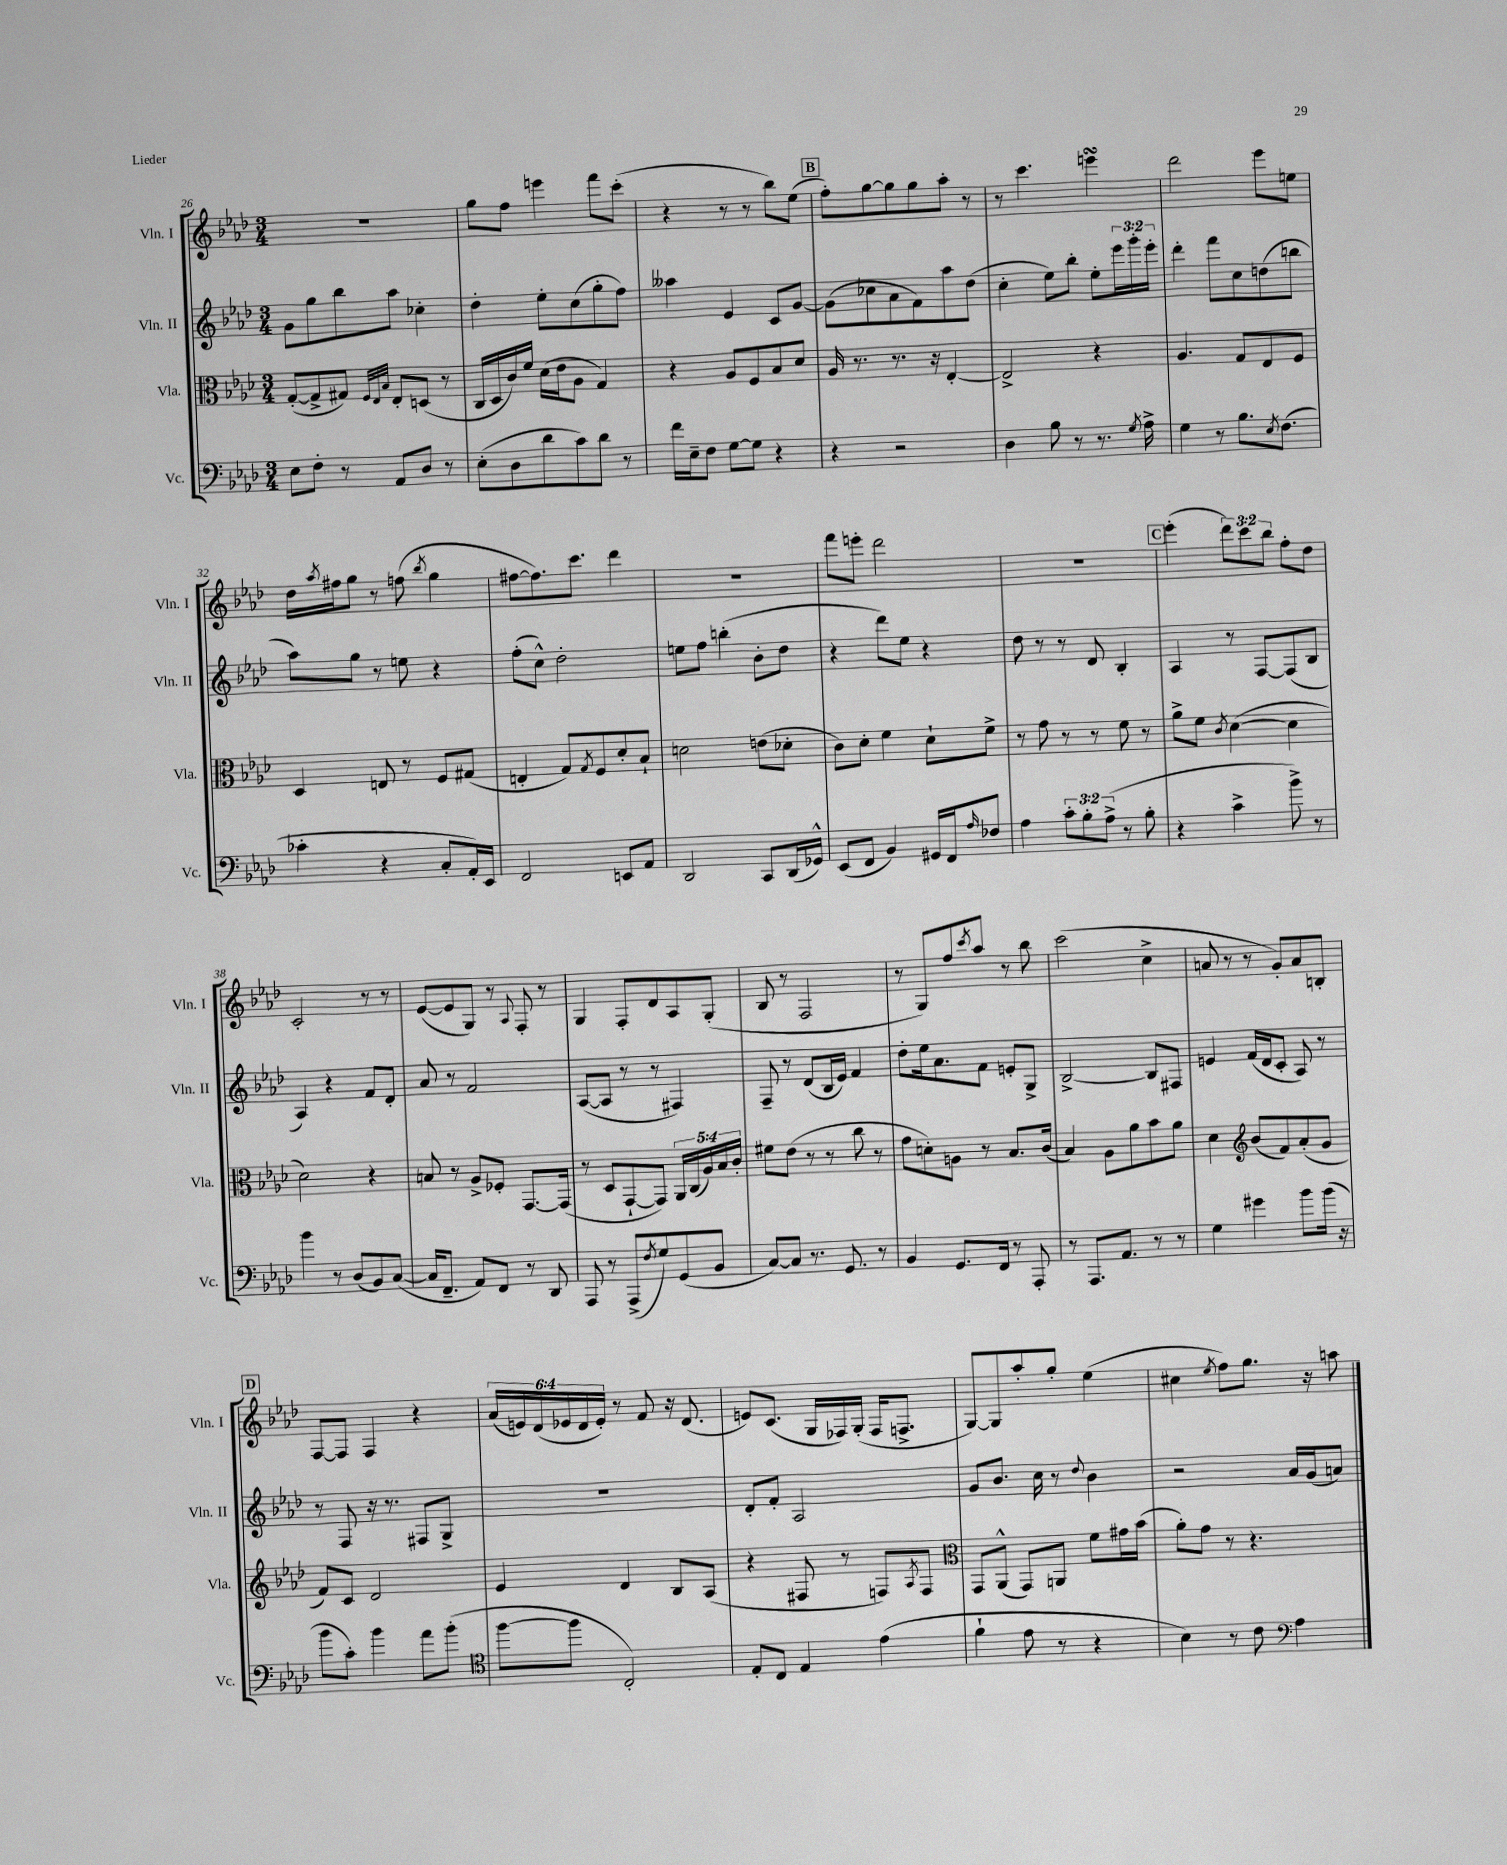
<<
\new StaffGroup <<
\new Staff = "s0" \with { instrumentName = "Vln. I" shortInstrumentName = "Vln. I" } {
    \clef treble \key aes \major \numericTimeSignature \time 3/4 \override Staff.TupletNumber.text = #tuplet-number::calc-fraction-text
    R2. |
    g''8 f''8 e'''4 f'''8 c'''8-.( |
    r4 r8 r8 bes''8) ees''8( |
    \mark \markup { \box "B" } f''8-.) g''8~ g''8 g''8 aes''8-. r8 |
    r8 c'''4. e'''4\turn |
    des'''2 ees'''8 e''8 |
    des''16 \acciaccatura { aes''8 } fis''16 g''8 r8 f''8( \acciaccatura { bes''8 } g''4 |
    fis''8~ fis''8.) c'''8. des'''4 |
    R2. |
    f'''8 e'''8-. des'''2 |
    R2. |
    \mark \markup { \box "C" } ees'''4-.( \tuplet 3/2 { des'''8) c'''8 bes''8 } f''8-. des''8 |
    c'2-. r8 r8 |
    ees'8~( ees'8 g8) r8 \appoggiatura { aes8 } f8-. r8 |
    g4 f8-. des'8 aes8 g8-.( |
    bes8 r8 f2 |
    r8 g8) f''8 \acciaccatura { c'''8 } aes''8 r8 bes''8 |
    c'''2( c''4-> |
    a'8 r8 r8 g'8-.) a'8 b8-. |
    \mark \markup { \box "D" } f8~ f8 f4 r4 |
    \tuplet 6/4 { aes'16( e'16) des'16( ees'16 des'16 ees'16-.) } r8 f'8 r16 des'8.( |
    e'8) c'8.( g16 fes16) g16-.( fes16 f8.-> |
    g8~) g8 aes''8-. g''8-. ees''4( |
    cis''4 \acciaccatura { ees''8 } f''8) g''8. r16 a''8 \bar "|." |
}
\new Staff = "s1" \with { instrumentName = "Vln. II" shortInstrumentName = "Vln. II" } {
    \clef treble \key aes \major \numericTimeSignature \time 3/4 \override Staff.TupletNumber.text = #tuplet-number::calc-fraction-text
    g'8 g''8 bes''8 aes''8 ces''4-. |
    des''4-. ees''8-. c''8( g''8-. f''8) |
    aeses''4 ees'4 c'8 g'8~ |
    \mark \markup { \box "B" } g'8( ces''8 aes'8 f'8) aes''8 des''8( |
    c''4-. ees''8) bes''8-. ees''8-. \tuplet 3/2 { ees'''16 g'''16-. ees'''16-. } |
    des'''4-. f'''8 c''8 d''8( b''8 |
    aes''8) g''8 r8 e''8 r4 |
    f''8-.( c''8-^) des''2-. |
    e''8 f''8 b''4-.( bes'8-. des''8 |
    r4 des'''8) ees''8 r4 |
    des''8 r8 r8 des'8 bes4-. |
    \mark \markup { \box "C" } aes4 r8 f8~ f8( bes8 |
    aes4) r4 f'8 des'8-. |
    aes'8 r8 f'2 |
    aes8~( aes8 r8 r8 fis4) |
    f8-- r8 des'8( bes16 ees'16) f'4 |
    des''8-. ees''16 aes'8. f'8 e'8-. g8-> |
    bes2~-> bes8 fis8 |
    e'4 f'16( des'16 c'8-. aes8) r8 |
    \mark \markup { \box "D" } r8 f8 r16 r8. fis8 g8-> |
    R2. |
    des'8-. f'8-. aes2 |
    g'8 bes'8. c''16 r8 \appoggiatura { des''8 } bes'4 |
    r2 aes'16 g'16( a'8) \bar "|." |
}
\new Staff = "s2" \with { instrumentName = "Vla." shortInstrumentName = "Vla." } {
    \clef alto \key aes \major \numericTimeSignature \time 3/4 \override Staff.TupletNumber.text = #tuplet-number::calc-fraction-text
    g8~-.( g8-> gis8) \grace { f32 ees32 bes32 } ees8-. d8( r8 |
    c16 des16 c'16) f'16 des'16( ees'16 aes8 g4) |
    r4 aes8 f8 bes8 des'8 |
    \mark \markup { \box "B" } aes16 r8. r8. r16 ees4~-. |
    ees2-> r4 |
    aes4. g8 ees8 f8 |
    des4 e8 r8 f8 gis8( |
    e4-. g8) \acciaccatura { g8 } f8 des'8-. bes8-! |
    d'2 e'8( des'8-. |
    c'8) des'8-. f'4 des'8-! f'8-> |
    r8 g'8 r8 r8 f'8 r8 |
    \mark \markup { \box "C" } aes'8-> f'8 \acciaccatura { c'8 } des'4~( des'4 |
    des'2) r4 |
    b8 r8 aes8-> fes8-. g,8.~ g,16( |
    r8 des8 g,8~-! g,8) \tuplet 5/4 { aes,16 c16( aes16) bes16 c'16-. } |
    fis'8 ees'8( r8 r8 c''8 r8 |
    g'8 d'8-.) a8 r8 bes8. c'16( |
    bes4) aes8 aes'8 bes'8 aes'8 |
    des'4 \clef treble bes'8( f'8) aes'8-.( g'8 |
    \mark \markup { \box "D" } f'8) c'8 des'2 |
    ees'4 des'4 bes8 aes8( |
    r4 fis8 r8 f8) \acciaccatura { aes8 } f8 |
    \clef alto g,8 aes,8-^( g,8) a,8 f'8 gis'16 bes'16( |
    aes'8-.) g'8 r8 r4. \bar "|." |
}
\new Staff = "s3" \with { instrumentName = "Vc." shortInstrumentName = "Vc." } {
    \clef bass \key aes \major \numericTimeSignature \time 3/4 \override Staff.TupletNumber.text = #tuplet-number::calc-fraction-text
    ees8 f8-. r8 aes,8 des8 r8 |
    ees8-.( des8 des'8 c'8) des'8 r8 |
    f'16 ees16-- f8 g8~ g8 r4 |
    \mark \markup { \box "B" } r4 r2 |
    des4 bes8 r8 r8. \acciaccatura { g8 } aes16-> |
    g4 r8 bes8. \acciaccatura { ees8 } f8.( |
    ces'4-. r4 c8-. aes,16-.) ees,16 |
    f,2 e,8 aes,8 |
    des,2 c,8 des,16( ges,16-^) |
    ees,8( f,8 bes,4) gis,16 f,16 \grace { aes16 } fes8 |
    aes4 \tuplet 3/2 { c'8-. bes8-. aes8->( } r8 bes8-. |
    \mark \markup { \box "C" } r4 c'4-> bes'8->) r8 |
    bes'4 r8 des8( bes,8) c8~( |
    c16 f,8.-- aes,8) f,8 r8 des,8 |
    aes,,8 r8 aes,,8->( \acciaccatura { f8 } g8) g,8( bes,8 |
    c8~) c8 r8. g,8. r8 |
    bes,4 g,8. f,16 r8 aes,,8-. |
    r8 aes,,8. aes,8. r8 r8 |
    g4 gis'4 bes'8 bes'16( r16 |
    \mark \markup { \box "D" } bes'8 c'8-.) bes'4 aes'8 bes'8-.( |
    \clef tenor f''8~ f''8 c2-.) |
    ees8-. c8 ees4 ees'4( |
    f'4-! ees'8 r8 r4 |
    bes4) r8 c'8 \clef bass aes4 \bar "|." |
}
>>
>>
\layout { \context { \Score currentBarNumber = #26 } }
